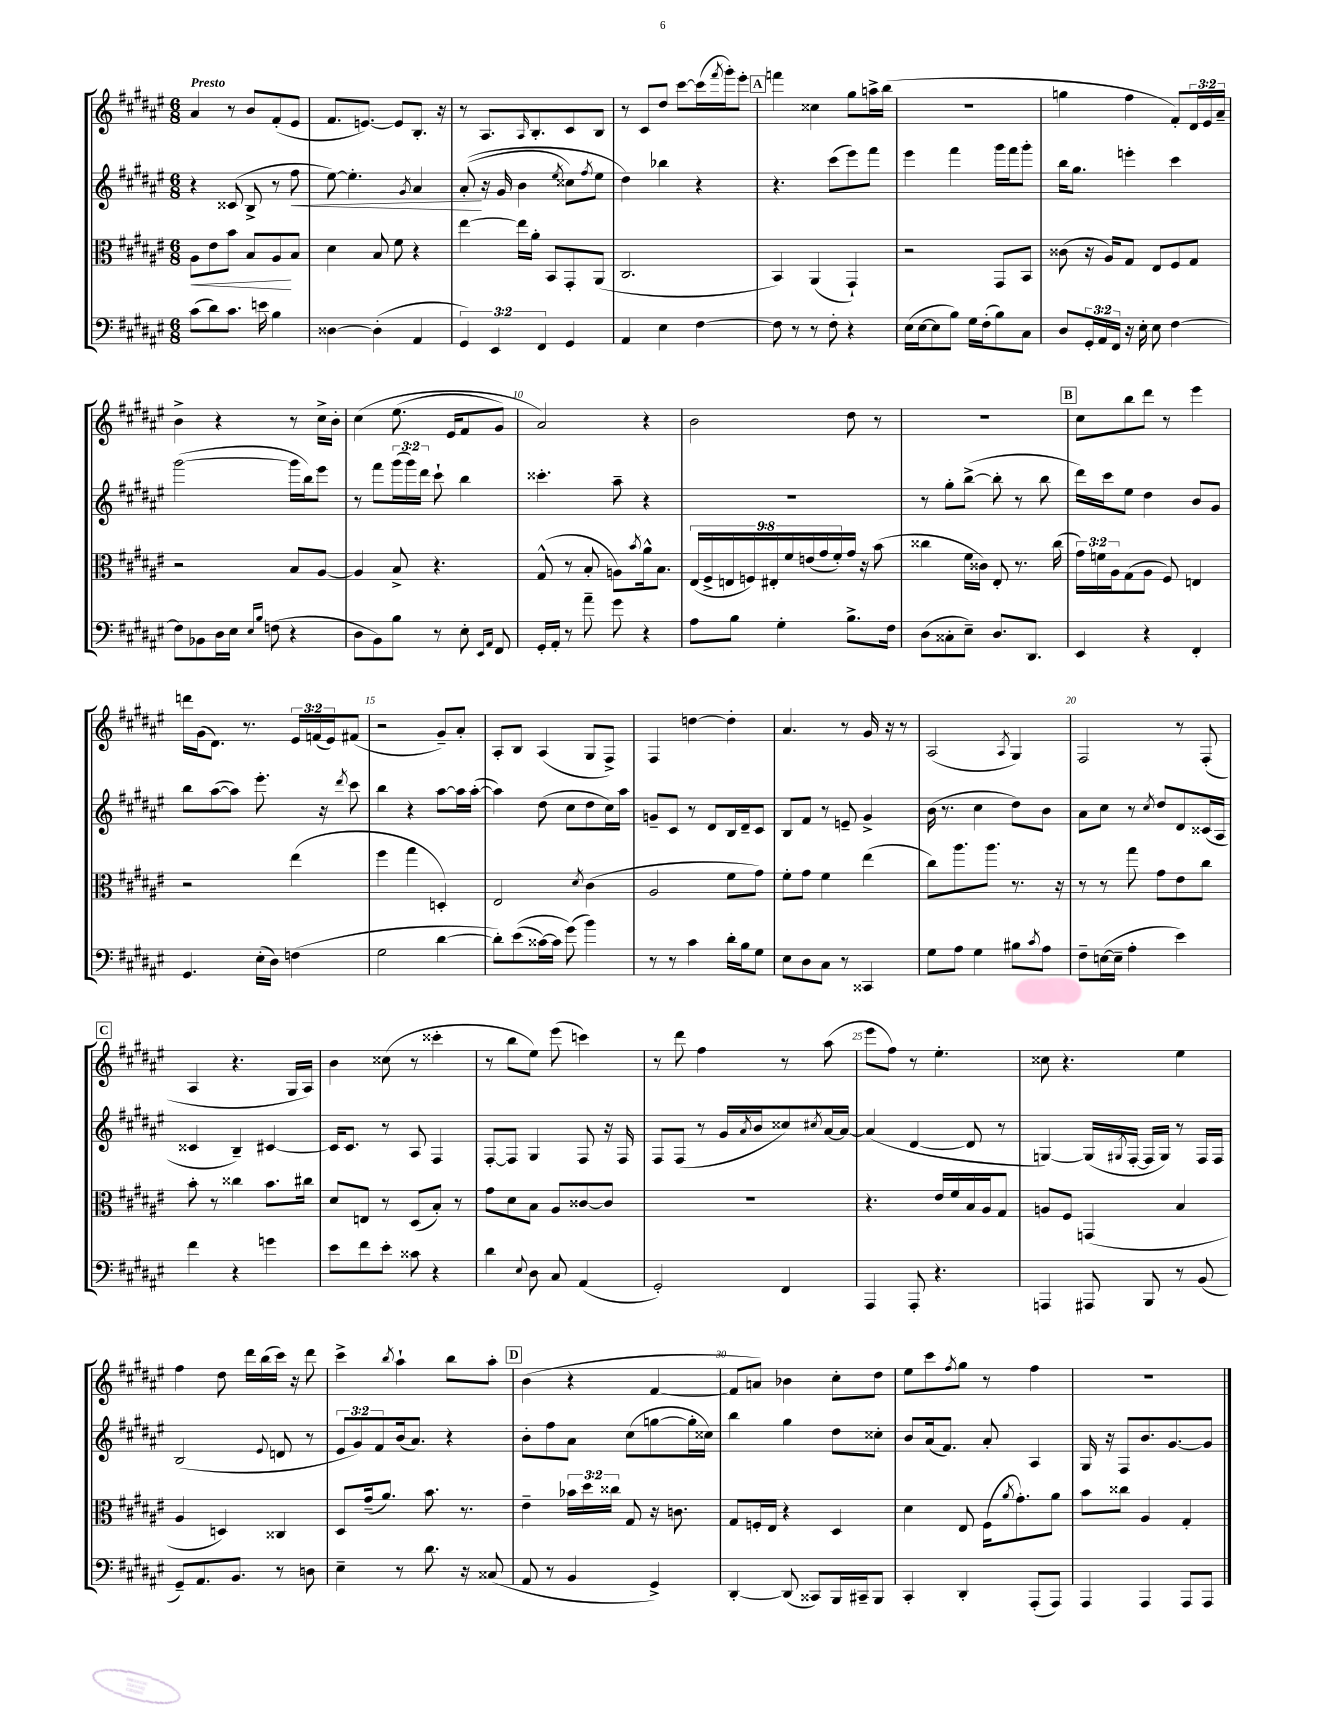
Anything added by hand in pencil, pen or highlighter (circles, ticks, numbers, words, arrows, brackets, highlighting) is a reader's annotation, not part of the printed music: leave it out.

**kern	**kern	**dynam	**kern	**dynam	**kern
*part4	*part3	*part3	*part2	*part2	*part1
*staff4	*staff3	*staff3	*staff2	*staff2	*staff1
*clefF4	*clefC3	*	*clefG2	*	*clefG2
*k[f#c#g#d#a#e#]	*k[f#c#g#d#a#e#]	*	*k[f#c#g#d#a#e#]	*	*k[f#c#g#d#a#e#]
*M6/8	*M6/8	*	*M6/8	*	*M6/8
=1	=1	=1	=1	=1	=1
!	!	!	!	!	!LO:TX:a:B:t=Presto
!	!	!LO:HP:b	!	!	!
(8c#\L	8A#\L	<	4r	.	4a#/
8d#\)	8e#\	.	.	.	.
8.c#\J	8b\J	.	(8c##X/	.	8r
.	8B/L	.	8B^/	.	8b/L
16en\	.	.	.	.	.
4B\	8A#/	.	8r	.	(8f#'/
!	!	!	!	!LO:HP:b	!
.	8B/J	[	8ff#\	<	8e#/J
=2	=2	=2	=2	=2	=2
[4D##X\	4d#\	.	[8ee#\)	.	8.f#/L
.	.	.	4.ee#'\]	.	.
.	.	.	.	.	[8.en/J)
(4D##'\]	8B/	.	.	.	.
.	8f#\	.	.	.	8e/L]
.	.	.	8qg#/	.	.
4AA#/	4r	.	4a#/	.	8.B'/J
.	.	.	.	.	16r
=3	=3	=3	=3	=3	=3
6GG#/)	[4ee#\	.	((8a#'/	.	8r
.	.	.	16r	[	8.A#/L
6EE#/	.	.	.	.	.
.	.	.	16g#/	.	.
.	16ee#\LL]	.	4b\	.	.
.	.	.	.	.	16qqA#/
.	16a#'\JJ	.	.	.	8.B'/
6FF#/	.	.	.	.	.
.	8BB/L	.	.	.	.
.	.	.	8qee#/	.	.
4GG#/	8GG#'/	.	8cc##X\L)	.	8c#/
.	.	.	8qff#/	.	.
.	(8AA#/J	.	8ee#\J	.	8B/J
=4	=4	=4	=4	=4	=4
4AA#/	2.C#/	.	4dd#\)	.	8r
.	.	.	.	.	8c#/L
4E#\	.	.	4bb-X\	.	8dd#/J
.	.	.	.	.	[8ccc#\L
[4F#\	.	.	4r	.	(16ccc#\L]
.	.	.	.	.	8qfff#/
.	.	.	.	.	16ggg#'\J)
.	.	.	.	.	8eee#'\J
!!LO:REH:place=s1:t=A
=5	=5	=5	=5	=5	=5
8F#\]	4BB/)	.	4.r	.	4fffn\
8r	.	.	.	.	.
8r	(4AA#/	.	.	.	4cc##X\
8F#'\	.	.	(8ccc#\L	.	.
4r	4GG#`/)	.	8eee#\)	.	8gg#\L
.	.	.	8fff#\J	.	16aan^\L
.	.	.	.	.	(16bb\JJ
=6	=6	=6	=6	=6	=6
(16E#\LL	2r	.	4eee#\	.	2.r
[16E#\J	.	.	.	.	.
8E#\]	.	.	.	.	.
8B\J)	.	.	4fff#\	.	.
16G#\LL	.	.	.	.	.
(16F#'\J	.	.	.	.	.
8B\)	8GG#/L	.	16ggg#\LL	.	.
.	.	.	16fff#\J	.	.
8C#\J	8BB/J	.	8ggg#'\J	.	.
=7	=7	=7	=7	=7	=7
8D#/L	(8c##X\	.	16bb\KL	.	4ggn\
.	.	.	8.gg#\J	.	.
24GG#'/L	16r	.	.	.	.
24AA#/	.	.	.	.	.
.	16A#/KL)	.	.	.	.
24FF#/JJ	.	.	.	.	.
16r	8G#/J	.	4eeen'\	.	4ff#\
16E#'\	.	.	.	.	.
8E#\	8E#/L	.	.	.	.
[4F#\	8F#/	.	4ccc#\	.	8f#'/L)
.	8G#/J	.	.	.	24d#/L
.	.	.	.	.	24e#/
.	.	.	.	.	24a#~/JJ
!!LO:LB:g=z
=8	=8	=8	=8	=8	=8
8F#\L]	2r	.	([2ggg#\	.	4b^\
8BB-X\	.	.	.	.	.
16D#\L	.	.	.	.	4r
16E#\JJ	.	.	.	.	.
16qqE#/LL	.	.	.	.	.
16qqB/JJ	.	.	.	.	.
(8Fn\	.	.	.	.	.
4r	8B/L	.	16ggg#\LL]	.	8r
.	.	.	16bb\J)	.	.
.	[8A#/J	.	8eee#\J	.	16cc#^\LL
.	.	.	.	.	16b'\JJ
=9	=9	=9	=9	=9	=9
8D#\L	4A#/]	.	8r	.	(4cc#\
8BB\)	.	.	8fff#\L	.	.
8B\J	8B^/	.	(24ggg#\L	.	(8.ee#\
.	.	.	24ggg#\)	.	.
.	.	.	24ddd#\JJ	.	.
8r	4.r	.	8ccc#`\	.	.
.	.	.	.	.	16e#/KL
8E#'\	.	.	4bb\	.	8f#/
16qqEE#/LL	.	.	.	.	.
16qqAA#/JJ	.	.	.	.	.
8FF#/	.	.	.	.	8g#/J)
=10	=10	=10	=10	=10	=10
16GG#'/LL	(8G#^^/	.	4.ccc##X'\	.	2a#/)
16AA#'/JJ	.	.	.	.	.
8r	8r	.	.	.	.
8a#~\	8B'/	.	.	.	.
8g#\	8An\L)	.	8aa#~\	.	.
.	8qb/	.	.	.	.
4r	16a#^^\k	.	4r	.	4r
.	8.B\J	.	.	.	.
=11	=11	=11	=11	=11	=11
8A#\L	(18E#/LL	.	2.r	.	2b\
.	18F#^/	.	.	.	.
.	18En/	.	.	.	.
8B\J	.	.	.	.	.
.	18Fn/)	.	.	.	.
.	18E#X'/	.	.	.	.
4G#'\	.	.	.	.	.
.	18f#/	.	.	.	.
.	(18en/	.	.	.	.
.	18g#/	.	.	.	.
.	18f#'/)	.	.	.	.
8.B^\L	16g#/JJ	.	.	.	8dd#\
.	16r	.	.	.	.
.	(8b\	.	.	.	8r
16F#\Jk	.	.	.	.	.
=12	=12	=12	=12	=12	=12
(8D#\L	4cc##X\	.	8r	.	2.r
8C##X'\	.	.	8gg#'\L	.	.
8E#~\J)	16f#\LL	.	([8bb^\J	.	.
.	16c##X\JJ)	.	.	.	.
8.D#/L	8E#'/	.	8bb'\]	.	.
.	8.r	.	8r	.	.
8.DD#/J	.	.	.	.	.
.	.	.	8bb\	.	.
.	(16cc##\	.	.	.	.
!!LO:REH:place=s1:t=B
=13	=13	=13	=13	=13	=13
4EE#/	24g#\LL)	.	16ddd#\LL)	.	8cc#\L
.	24fn\	.	.	.	.
.	.	.	16ccc#\J	.	.
.	24A#\J	.	.	.	.
.	(8G#\	.	8ee#\J	.	8bb\
4r	8A#\J	.	4dd#\	.	8ddd#\J
.	8F#/)	.	.	.	8r
4FF#'/	4En/	.	8b/L	.	4eee#\
.	.	.	8g#/J	.	.
!!LO:LB:g=z
=14	=14	=14	=14	=14	=14
4.GG#/	2r	.	8bb\L	.	16dddn\LL
.	.	.	.	.	(16g#\J
.	.	.	([8aa#\	.	8.d#\J)
.	.	.	8aa#\J])	.	.
.	.	.	.	.	8.r
(16E#'\LL	.	.	8.eee#'\	.	.
16D#\JJ)	.	.	.	.	.
(4Fn\	(4ee#\	.	.	.	24e#/LL
.	.	.	.	.	(24fn/
.	.	.	16r	.	.
.	.	.	.	.	24e#/J)
.	.	.	8qddd#/	.	.
.	.	.	8ccc#\	.	(8f#X/J
=15	=15	=15	=15	=15	=15
2G#\	4ff#\	.	4bb\	.	2r
.	4gg#\	.	4r	.	.
[4d#\	4Dn'/)	.	[8aa#\L	.	8g#~/L)
.	.	.	16aa#\L]	.	8a#'/J
.	.	.	([16aa#'\JJ	.	.
=16	=16	=16	=16	=16	=16
8d#'\L])	2E#/	.	4aa#\])	.	8A#'/L
((8e#\	.	.	.	.	8B/J
[16c##X\L)	.	.	(8dd#\	.	(4A#/
16c##\JJ]	.	.	.	.	.
(8g#\)	.	.	8cc#\L	.	.
.	8qd#/	.	.	.	.
4b\)	(4c#\	.	8dd#\	.	8G#/L
.	.	.	16cc#\L)	.	8F#^/J)
.	.	.	16aa#\JJ	.	.
=17	=17	=17	=17	=17	=17
8r	2A#/	.	8gn~/L	.	4F#/
8r	.	.	8c#/J	.	.
4c#\	.	.	8r	.	[4ddn\
.	.	.	8d#/L	.	.
16d#'\LL	8f#\L	.	16B/L	.	4dd'\]
16B\J	.	.	16d#~/J	.	.
8G#\J	8g#\J)	.	8c#/J	.	.
=18	=18	=18	=18	=18	=18
8E#\L	8f#'\L	.	8B/L	.	4.a#/
8D#\	8g#\J	.	8f#/J	.	.
8C#\J	4f#\	.	8r	.	.
8r	.	.	8en~/	.	8r
4CC##X/	(4ee#\	.	4g#^/	.	16g#/
.	.	.	.	.	16r
.	.	.	.	.	8r
=19	=19	=19	=19	=19	=19
8G#\L	8cc#\L)	.	(16b\	.	(2A#/
.	.	.	8.r	.	.
8A#\J	8.aa#\	.	.	.	.
4G#\	.	.	4cc#\	.	.
.	8.aa#\J	.	.	.	.
.	.	.	.	.	8qA#/
8B#X\L	8.r	.	8dd#\L)	.	4G#/)
8qc#/	.	.	.	.	.
8A#\J	.	.	8b\J	.	.
.	16r	.	.	.	.
=20	=20	=20	=20	=20	=20
8F#~\L	8r	.	8a#\L	.	2F#/
([16En\L	8r	.	8cc#\J	.	.
16E~\JJ]	.	.	.	.	.
4A#'\	8gg#\	.	8r	.	.
.	.	.	8qcc#/	.	.
.	8g#\L	.	8dd#/L	.	.
4e#\)	8e#\	.	8d#/	.	8r
.	8cc#\J	.	(16c##X/L	.	(8F#'/
.	.	.	16A#/JJ	.	.
!!LO:LB:g=z
!!LO:REH:place=s1:t=C
=21	=21	=21	=21	=21	=21
4f#\	8b'\	.	4c##X/	.	4A#/
.	8r	.	.	.	.
4r	4cc##X\	.	4B~/)	.	4.r
4gn\	8.b\L	.	[4c#X/	.	.
.	.	.	.	.	16G#/LL
.	16cc#X\Jk	.	.	.	16A#/JJ)
=22	=22	=22	=22	=22	=22
8e#\L	8d#/L	.	16c#/KL]	.	4b\
.	.	.	8.c#/J	.	.
8f#\	8En/J	.	.	.	.
8e#'\J	8r	.	8r	.	(8cc##X\
8c##X\	(8D#/L	.	8A#/	.	8r
4r	8B'/J)	.	4F#/	.	4ccc##X'\
.	8r	.	.	.	.
=23	=23	=23	=23	=23	=23
4d#\	8g#\L	.	[8F#'/L	.	8r
.	8d#\	.	8F#/J]	.	8bb\L
8qqE#/	.	.	.	.	.
8D#\	8B\J	.	4G#/	.	8ee#\J)
8C#/	8A#/L	.	.	.	(8eee#\
(4AA#/	[8c##X/	.	8F#/	.	4cccn\)
.	8c##/J]	.	16r	.	.
.	.	.	16F#/	.	.
=24	=24	=24	=24	=24	=24
2GG#'/)	2.r	.	8F#/L	.	8r
.	.	.	(8F#/J	.	8ddd#\
.	.	.	8r	.	4ff#\
.	.	.	16g#/LL	.	.
.	.	.	8qa#/	.	.
.	.	.	16b/J	.	.
4FF#/	.	.	8cc##X/)	.	8r
.	.	.	8qcc#X/	.	.
.	.	.	[16a#/L	.	(8aa#\
.	.	.	16a#/JJ_	.	.
=25	=25	=25	=25	=25	=25
4AAA#/	4.r	.	(4a#/]	.	8eee#\L
.	.	.	.	.	8ff#\J)
8AAA#'/	.	.	[4d#/	.	8r
4.r	16e#/LL	.	.	.	4.ee#'\
.	16f#/	.	.	.	.
.	16B/	.	8d#/]	.	.
.	16A#/J	.	.	.	.
.	8G#/J	.	8r	.	.
=26	=26	=26	=26	=26	=26
4AAAn/	8An/L	.	[4Gn/)	.	8cc##X\
.	8F#/J	.	.	.	4.r
8AAA#X/	(4GGn/	.	(16G/LL]	.	.
.	.	.	8qG#X/	.	.
.	.	.	[16F#'/JJ	.	.
8BBB/	.	.	16F#/LL]	.	.
.	.	.	16G#/JJ)	.	.
8r	4B/	.	8r	.	4ee#\
(8BB/	.	.	16F#/LL	.	.
.	.	.	16F#/JJ	.	.
!!LO:LB:g=z
=27	=27	=27	=27	=27	=27
8GG#~/L)	4A#/	.	(2B/	.	4ff#\
8.AA#/	.	.	.	.	.
.	4Dn/)	.	.	.	8dd#\
8.BB/J	.	.	.	.	.
.	.	.	.	.	16ddd#\LL
.	.	.	.	.	(16bb\
.	.	.	8qqe#/	.	.
8r	4C##X/	.	8dn/	.	16ccc#\JJ)
.	.	.	.	.	16r
8Dn\	.	.	8r	.	8ddd#\
=28	=28	=28	=28	=28	=28
4E#~\	8D#/L	.	12e#/L	.	4ccc#^\
.	.	.	12g#/)	.	.
.	(16g#~/k	.	.	.	.
.	.	.	12f#/	.	.
.	8.a#/J)	.	.	.	.
.	.	.	.	.	8qbb/
8r	.	.	(16b/k	.	4aa#`\
.	.	.	8.a#/J)	.	.
8.d#\	8.b\	.	.	.	.
.	.	.	4r	.	8bb\L
16r	8.r	.	.	.	.
(8C##X/	.	.	.	.	8aa#'\J
!!LO:REH:place=s1:t=D
=29	=29	=29	=29	=29	=29
8AA#/	4e#~\	.	8b'\L	.	(4b\
8r	.	.	8ff#\	.	.
4BB/	24b-X\LL	.	8a#\J	.	4r
.	24dd#\	.	.	.	.
.	24cc##X\JJ	.	.	.	.
.	8G#/	.	(8cc#\L	.	.
4GG#^/)	16r	.	[8ggn\	.	[4f#/
.	8.cn\	.	.	.	.
.	.	.	16gg'\L]	.	.
.	.	.	16cc##X\JJ)	.	.
=30	=30	=30	=30	=30	=30
[4DD#'/	8G#/L	.	4bb\	.	8f#/L]
.	16Fn'/L	.	.	.	8an/J)
.	16E#/JJ	.	.	.	.
(8DD#/]	4r	.	4gg#\	.	4b-X\
8CC##X/L)	.	.	.	.	.
16BBB/L	4D#/	.	8dd#\L	.	8cc#'\L
16CC#X~/J	.	.	.	.	.
8BBB/J	.	.	8cc##X'\J	.	8dd#\J
=31	=31	=31	=31	=31	=31
4CC#'/	4d#\	.	8b/L	.	8ee#\L
.	.	.	(16a#/k	.	8ccc#\
.	.	.	8.f#/J)	.	.
.	.	.	.	.	8qff#/
4DD#'/	8E#/	.	.	.	8gg#\J
.	(16F#\KL	.	8a#'/	.	8r
.	8qa#/	.	.	.	.
.	8.g#'\)	.	.	.	.
(8AAA#'/L	.	.	4A#/	.	4ff#\
8AAA#/J)	8a#\J	.	.	.	.
=32	=32	=32	=32	=32	=32
4AAA#/	8b\L	.	16G#/	.	2.r
.	.	.	16r	.	.
.	8cc##X\J	.	8F#/L	.	.
4AAA#/	4A#/	.	8.b/	.	.
.	.	.	[8.g#/	.	.
8AAA#/L	4G#'/	.	.	.	.
8AAA#/J	.	.	8g#/J]	.	.
==	==	==	==	==	==
*-	*-	*-	*-	*-	*-
